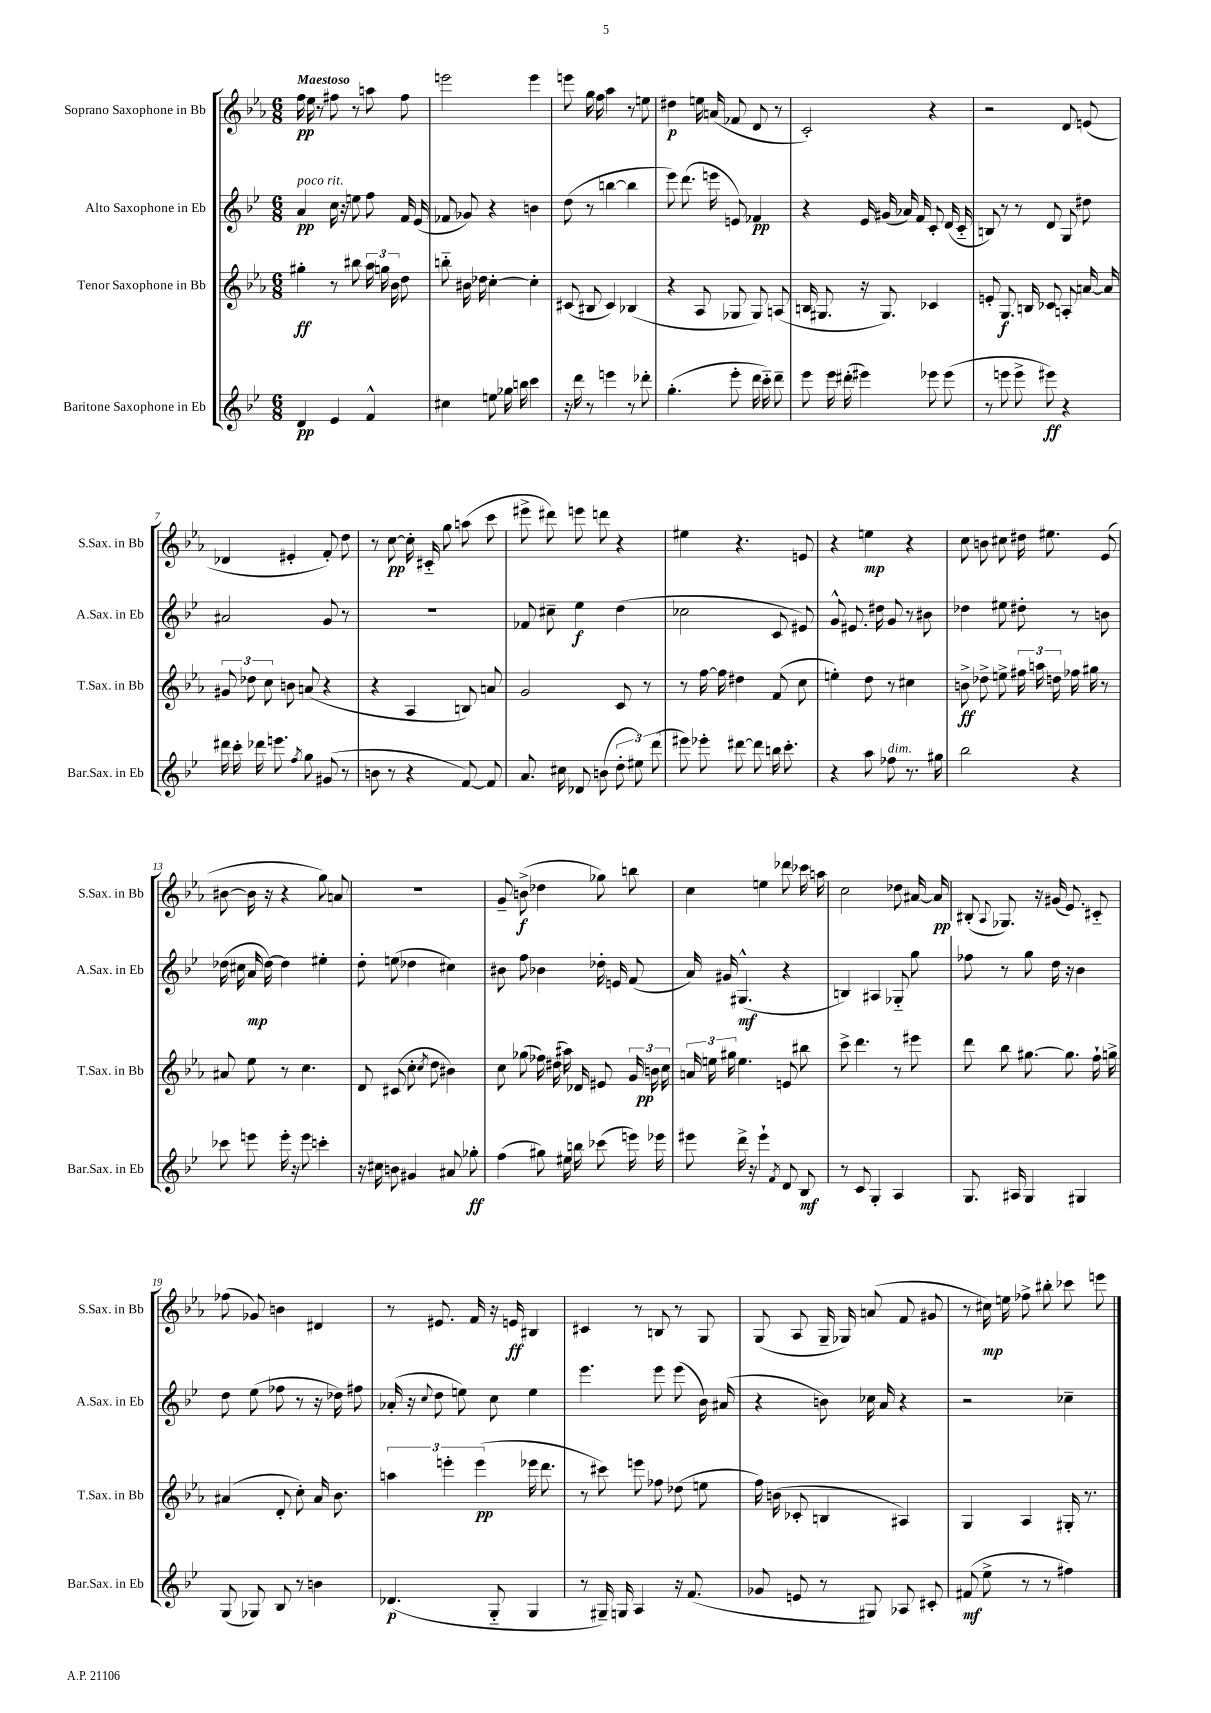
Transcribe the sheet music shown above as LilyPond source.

<<
\new StaffGroup <<
\new Staff = "s0" \with { instrumentName = "Soprano Saxophone in Bb" shortInstrumentName = "S.Sax. in Bb" } {
    \clef treble \key ees \major \numericTimeSignature \time 6/8 \tempo "Maestoso"
    \autoBeamOff f''16\pp ees''16 r8 fis''8 r8 a''8 fis''8 |
    e'''2 e'''4 |
    e'''8 g''16 f''16 aes''4 r8 e''8 |
    dis''4\p e''16 a'16( fes'8 d'8 r8 |
    c'2-.) r4 |
    r2 d'8 e'8( |
    des'4 eis'4-. f'8-.) d''8 |
    r8 c''8~\pp c''16-. cis'16-_ g''8 a''8( c'''8 |
    eis'''8-> dis'''8) e'''8 d'''8 r4 |
    eis''4 r4. e'8 |
    r4 e''4\mp r4 |
    c''8 b'8 cis''8 dis''16 eis''8. ees'8( |
    bis'8~ bis'16 r16 r4 g''8) a'8 |
    R2. |
    g'8-- b'8->\f( des''4 ges''8) b''8 |
    c''4 e''4 des'''8 ces'''16 a''16 |
    c''2 des''8 ais'16~ ais'16\pp |
    bis8-.( \appoggiatura { aes8 } ges8.) r16 gis'16( ees'8.) cis'8-_ |
    fes''8( ges'8) b'4 dis'4 |
    r8 eis'8. f'16 r16 e'16\ff bis4 |
    cis'4 r8 b8 r8 g8 |
    g8( aes8 g16-- ges16) a'8( f'8 gis'8 |
    r8 cis''16\mp) e''16 fes''8-> bis''8-. ces'''8 e'''8 \bar "|." |
}
\new Staff = "s1" \with { instrumentName = "Alto Saxophone in Eb" shortInstrumentName = "A.Sax. in Eb" } {
    \clef treble \key bes \major \numericTimeSignature \time 6/8
    \autoBeamOff a'4\pp^\markup { \italic "poco rit." } c''16 r16 e''8 f''8 f'16 ees'16( |
    fes'8 ges'8) r4 b'4 |
    d''8( r8 b''4~ b''4 |
    ees'''8) d'''8.( e'''16 e'8) fes'4\pp |
    r4 ees'16 gis'16( aes'16) f'16 c'8-. d'16( c'16-_ |
    b8) r8 r8 d'8 g8 dis''8 |
    ais'2 g'8 r8 |
    r2. |
    fes'8 cis''8-- ees''4\f d''4( |
    ces''2 c'8 eis'8) |
    g'8-^ eis'8. dis''16 g'8 r8 bis'8 |
    des''4 eis''8 dis''8-. r8 b'8 |
    des''16( cis''16 a'16\mp des''16~) des''4 eis''4-. |
    d''8-. e''8( des''4 cis''4) |
    bis'8 f''8 bes'4 des''16-. e'16 f'8( |
    a'16) gis'16 gis4.-^\mf( r4 |
    b4) ais4 ges8-_ g''8 |
    fes''8 r8 g''8 d''16 r16 bes'4 |
    d''8 ees''8( fes''8 r8 r16 des''16) fis''8 |
    aes'16-.( r16 \appoggiatura { c''8 } d''8 e''8) c''8 e''4 |
    ees'''4. ees'''8 ees'''8( bes'16) ais'16( |
    r4 b'8) ces''16 a'16 r4 |
    r2 ces''4-- \bar "|." |
}
\new Staff = "s2" \with { instrumentName = "Tenor Saxophone in Bb" shortInstrumentName = "T.Sax. in Bb" } {
    \clef treble \key ees \major \numericTimeSignature \time 6/8
    \autoBeamOff gis''4-.\ff r8 bis''8 \tuplet 3/2 { aes''16 g''16 bes'16 } d''8 |
    b''8-_ bis'16 des''16 c''4~-. c''4-. |
    cis'8( bis8 cis'4) bes4( |
    r4 aes8 ges8 ges8) a8( |
    b16 gis8. r16 gis8.) ces'4 |
    e'8-. g8.\f b16 ces'8 a8-. a'16~ a'16 |
    \tuplet 3/2 { gis'8 des''8 c''8 } b'8 a'8( r4 |
    r4 aes4 b8) a'8 |
    g'2 c'8 r8 |
    r8 f''16~ f''16 dis''4 f'8( c''8 |
    e''4-.) d''8 r8 cis''4 |
    b'8->\ff des''8-> e''8-> \tuplet 3/2 { fis''16 a''16 d''16 } fes''16 gis''16 r8 |
    ais'8 ees''8 r8 c''4. |
    d'8 cis'8( c''8-. \acciaccatura { c''8 } d''8 bis'4) |
    c''8 ges''8( fes''16) dis''16( ais''16) des'16 eis'8 \tuplet 3/2 { g'16 b'16\pp c''16 } |
    \tuplet 3/2 { a'16 e''16 gis''16 } e''4. e'8 bis''8 |
    c'''8-> d'''4. r8 eis'''8 |
    d'''8 bes''8 gis''8.~ gis''8. f''16-! g''16-> |
    ais'4( d'8-. c''8-.) ais'16 bes'8. |
    \tuplet 3/2 { a''4 e'''4-. e'''4\pp( } ees'''16 d'''8. |
    r8 cis'''8) e'''8 fes''8 des''8( e''8 |
    f''16) b'16( ces'8-. b4 ais4) |
    g4 aes4 gis16-. r8. \bar "|." |
}
\new Staff = "s3" \with { instrumentName = "Baritone Saxophone in Eb" shortInstrumentName = "Bar.Sax. in Eb" } {
    \clef treble \key bes \major \numericTimeSignature \time 6/8
    \autoBeamOff d'4\pp ees'4 f'4-^ |
    cis''4 e''8 ges''16 b''16 c'''4 |
    r16 d'''16 r8 e'''4 r8 des'''8-. |
    g''4.-.( ees'''8-. d'''16 c'''16-_) d'''8-- |
    ees'''8 ees'''16 dis'''16-.( eis'''4) ees'''8 ees'''8( |
    r8 e'''8 e'''8-> eis'''8\ff) r4 |
    dis'''16 c'''16-. des'''16 e'''8. \acciaccatura { f''8 } g''8 gis'8( r8 |
    b'8 r8 r4 f'8~) f'8 |
    a'8. cis''16 des'8 b'8( \tuplet 3/2 { d''8-. eis''8) d'''8( } |
    eis'''8) ees'''8-. dis'''8~ dis'''8 b''16 c'''8.-. |
    r4 a''8 fes''8^\markup { \italic "dim." } r8. gis''16 |
    bes''2 r4 |
    ces'''8 e'''8 e'''16-. r16 e'''8 c'''4-. |
    r16 cis''16 b'8 gis'4 ais'8 ges''8-.\ff |
    f''4( gis''8) eis''16 b''16 ces'''8( e'''16) ees'''16 |
    eis'''8 d'''16-> r16 eis'''4-! \acciaccatura { f'8 } d'8 bes8\mf |
    r8 c'8 g4-. a4 |
    g8. ais16 g4 gis4 |
    g8( ges8) bes8 r8 b'4 |
    des'4.\p( g8-_ g4 |
    r8 gis16--) g16 a4 r16 f'8.( |
    ges'8 e'8 r8 gis8) aes8 cis'8-. |
    fis'8\mf( ees''8-> r8 r8 fis''4) \bar "|." |
}
>>
>>
